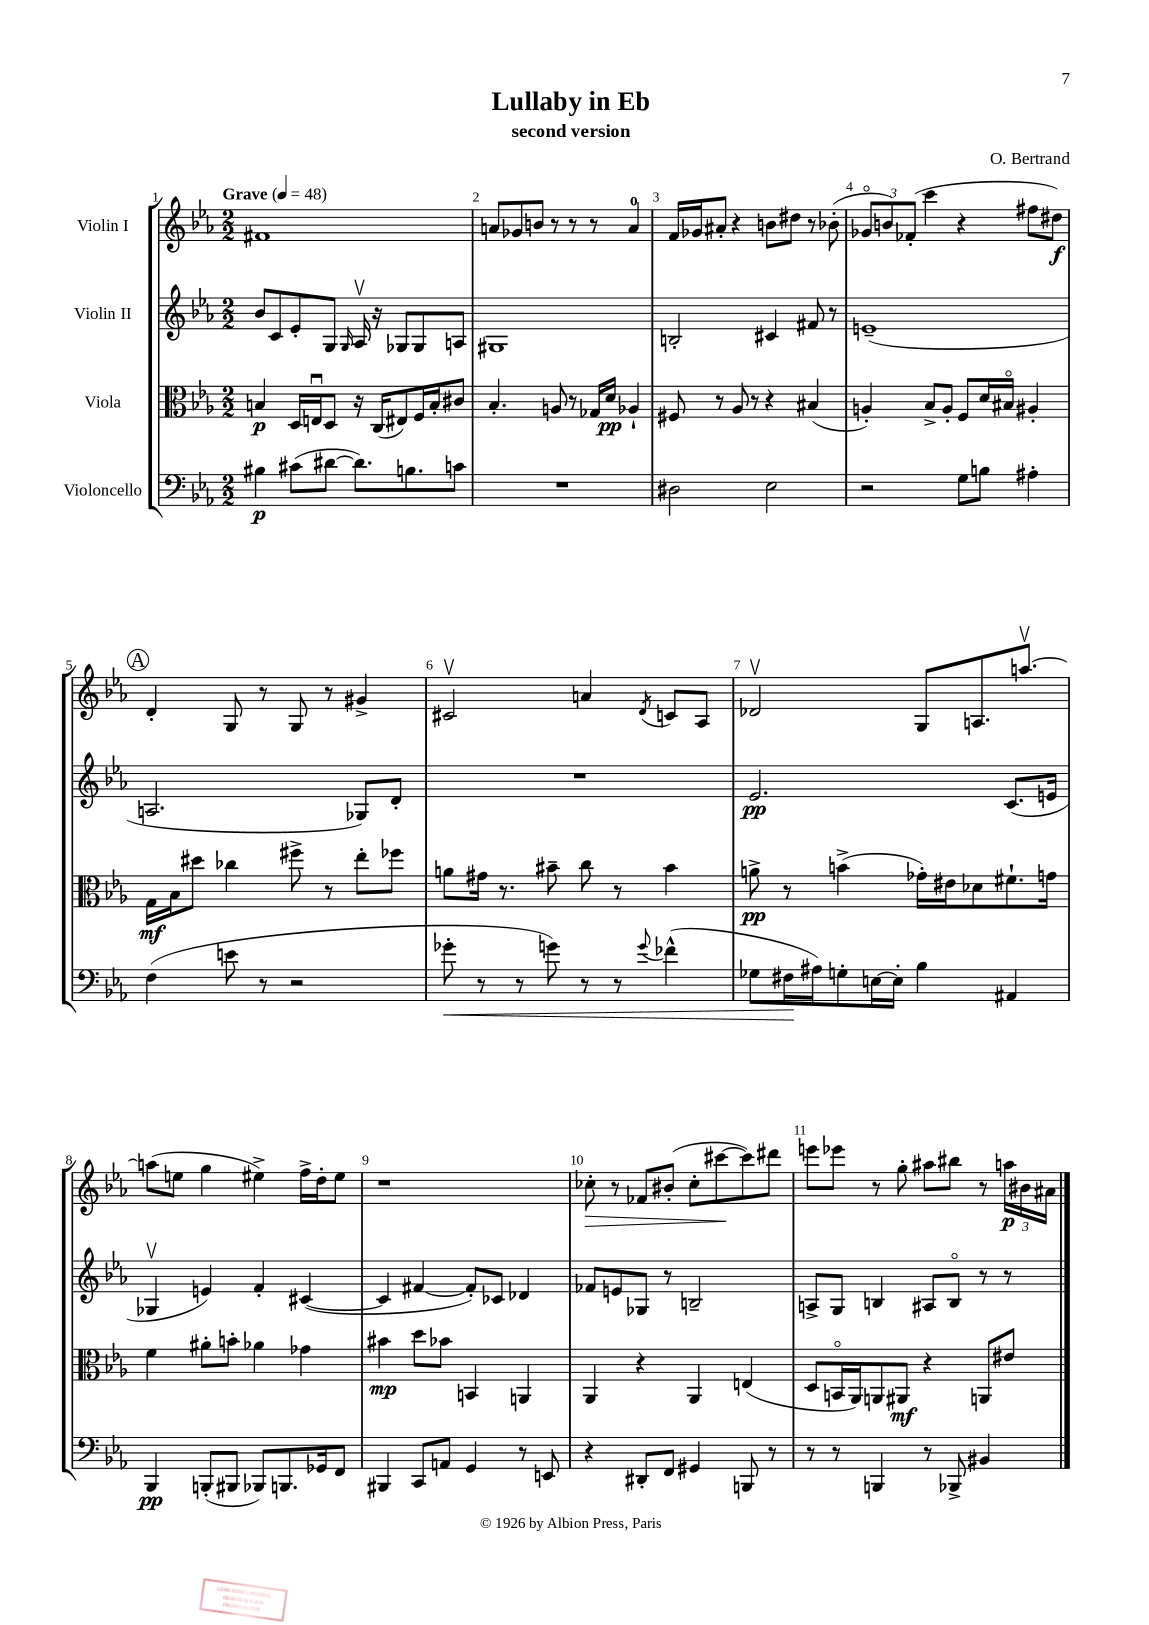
\header { title = "Lullaby in Eb" composer = "O. Bertrand" subtitle = "second version" }
<<
\new StaffGroup <<
\new Staff = "s0" \with { instrumentName = "Violin I" } {
    \clef treble \key ees \major \numericTimeSignature \time 2/2 \tempo "Grave" 4 = 48
    fis'1 |
    a'8 ges'8 b'8 r8 r8 r8 a'4-0 |
    f'16 ges'16 ais'8-. r4 b'8 dis''8 r8 bes'8-.( |
    \tuplet 3/2 { ges'8\flageolet b'8) fes'8-.( } c'''4 r4 fis''8 dis''8\f) |
    \mark \markup { \circle "A" } d'4-. g8 r8 g8 r8 gis'4-> |
    cis'2\upbow a'4 \acciaccatura { d'8 } c'8 aes8 |
    des'2\upbow g8 a8. a''8.~\upbow |
    a''8( e''8 g''4 eis''4->) f''16-> d''16-. eis''8 |
    r1 |
    ces''8-.\> r8 fes'8 bis'8-.( ces''8-. cis'''8~\! cis'''8) dis'''8 |
    e'''8 ees'''8 r8 g''8-. ais''8 bis''8 r8 \tuplet 3/2 { a''16\p bis'16 ais'16 } \bar "|." |
}
\new Staff = "s1" \with { instrumentName = "Violin II" } {
    \clef treble \key ees \major \numericTimeSignature \time 2/2
    bes'8 c'8 ees'8-. g8 \grace { g16 } aes16\upbow r16 ges8 ges8 a8 |
    gis1 |
    b2-. cis'4 fis'8 r8 |
    e'1--( |
    \mark \markup { \circle "A" } a2. ges8) d'8-. |
    R1 |
    ees'2.\pp c'8.( e'16 |
    ges4\upbow e'4) f'4-. cis'4~( |
    cis'4 fis'4~ fis'8-.) ces'8 des'4 |
    fes'8 e'8 ges8 r8 b2-- |
    a8-> g8 b4 ais8 b8\flageolet r8 r8 \bar "|." |
}
\new Staff = "s2" \with { instrumentName = "Viola" } {
    \clef alto \key ees \major \numericTimeSignature \time 2/2
    b4\p d16 e16\downbow d8 r16 c16( eis8) f16 b16-. cis'8 |
    bes4.-. a8 r8 ges16 d'16\pp aes4-! |
    fis8 r8 aes8 r8 r4 bis4( |
    a4-.) bes8-> a8-. f8 d'16 bis16\flageolet ais4-. |
    \mark \markup { \circle "A" } g16\mf bes16 dis''8 ces''4 fis''8-> r8 ees''8-. fes''8 |
    a'8 gis'16 r8. bis'8-- c''8 r8 bis'4 |
    a'8->\pp r8 b'4->( ges'16-.) eis'16 des'8 fis'8.-! g'16 |
    f'4 ais'8-. b'8-. aes'4 ges'4 |
    bis'4\mp d''8 bes'8 b,4 a,4 |
    aes,4 r4 aes,4 e4( |
    d8 b,16\flageolet aes,16) a,8 ais,8\mf r4 a,8 eis'8 \bar "|." |
}
\new Staff = "s3" \with { instrumentName = "Violoncello" } {
    \clef bass \key ees \major \numericTimeSignature \time 2/2
    bis4\p cis'8( dis'8~ dis'8.) b8. c'8 |
    R1 |
    dis2 ees2 |
    r2 g8 b8 ais4-. |
    \mark \markup { \circle "A" } f4( e'8 r8 r2 |
    ges'8-.\< r8 r8 g'8) r8 r8 \appoggiatura { g'8 } fes'4-^( |
    ges8 fis16\! ais16) g8-. e16~ e16-. bes4 ais,4 |
    bes,,4\pp b,,8-.( bis,,8 bes,,8) b,,8. ges,16 f,8 |
    bis,,4 c,8 a,8 g,4 r8 e,8 |
    r4 dis,8-. f,8 gis,4 b,,8 r8 |
    r8 r8 b,,4 r8 bes,,8-> bis,4 \bar "|." |
}
>>
>>
\layout { \context { \Score \override BarNumber.break-visibility = ##(#f #t #t) barNumberVisibility = #all-bar-numbers-visible } }
